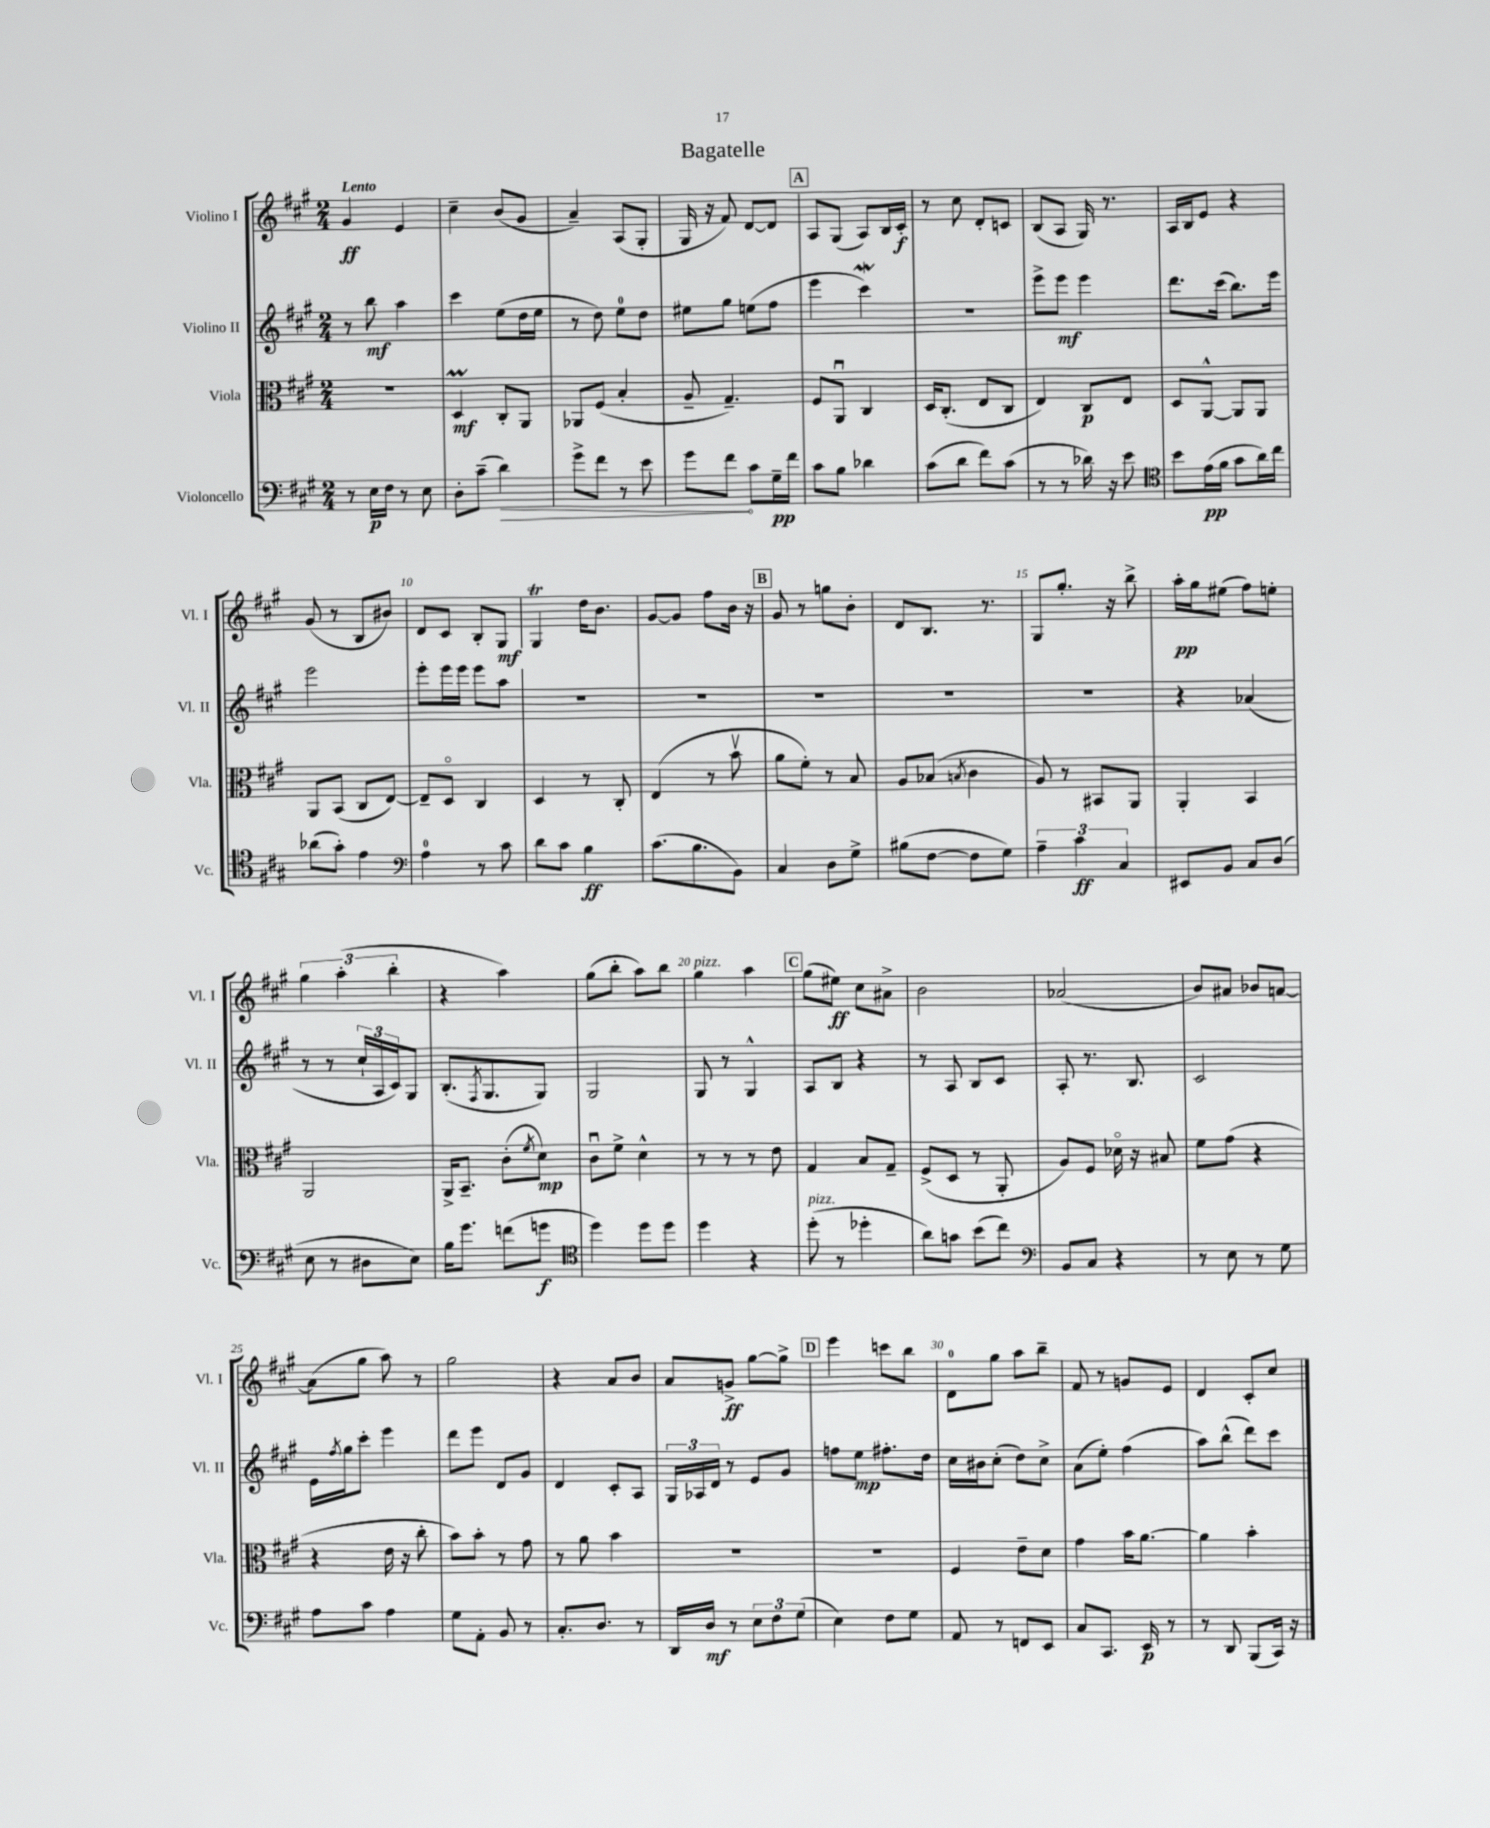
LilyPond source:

\header { title = "Bagatelle" }
<<
\new StaffGroup <<
\new Staff = "s0" \with { instrumentName = "Violino I" shortInstrumentName = "Vl. I" } {
    \clef treble \key a \major \numericTimeSignature \time 2/4 \tempo "Lento"
    gis'4\ff e'4 |
    cis''4-- b'8( gis'8 |
    a'4--) a8( gis8-. |
    gis16 r16 fis'8) d'8~ d'8 |
    \mark \markup { \box "A" } a8 gis8( a8) b16 cis'16-.\f |
    r8 cis''8 d'8-. c'8 |
    b8( a8 gis16) r8. |
    a16 b16 e'8 r4 |
    gis'8( r8 b8 bis'8) |
    d'8 cis'8 b8-. gis8\mf |
    gis4\trill d''16 b'8. |
    gis'8~ gis'8 fis''8 b'16 r16 |
    \mark \markup { \box "B" } gis'8 r8 g''8 b'8-. |
    d'8 b8. r8. |
    gis8 gis''8.-. r16 b''8-> |
    a''16-.\pp gis''16 eis''8( fis''8) e''8-. |
    \tuplet 3/2 { gis''4 a''4-.( b''4-. } |
    r4 a''4) |
    gis''8( b''8-. a''8) b''8 |
    gis''4^\markup { \italic "pizz." } a''4 |
    \mark \markup { \box "C" } gis''8( eis''8\ff) cis''8 ais'8-> |
    b'2 |
    aes'2( |
    b'8) ais'8 bes'8 a'8~ |
    a'8( gis''8 a''8) r8 |
    gis''2 |
    r4 a'8 b'8 |
    a'8 g'8->\ff gis''8~ gis''8-> |
    \mark \markup { \box "D" } e'''4 c'''8 b''8 |
    d'8-0 gis''8 a''8 b''8-- |
    fis'8 r8 g'8 e'8 |
    d'4 cis'8-. cis''8 \bar "|." |
}
\new Staff = "s1" \with { instrumentName = "Violino II" shortInstrumentName = "Vl. II" } {
    \clef treble \key a \major \numericTimeSignature \time 2/4
    r8 b''8\mf a''4 |
    cis'''4 e''8( d''16 e''16 |
    r8 d''8) e''8-0 d''8 |
    eis''8 gis''8 e''8( fis''8 |
    \mark \markup { \box "A" } e'''4 cis'''4\mordent) |
    R2 |
    e'''8-> e'''8\mf e'''4 |
    d'''8. cis'''16( b''8.) e'''16 |
    e'''2 |
    e'''8-. e'''16 e'''16 e'''8 a''8 |
    R2 |
    R2 |
    \mark \markup { \box "B" } R2 |
    R2 |
    R2 |
    r4 aes'4( |
    r8 r8 \tuplet 3/2 { cis''16-! a16 cis'16) } gis8 |
    b8.-.( \acciaccatura { fis8 } gis8. gis8) |
    gis2 |
    gis8 r8 gis4-^ |
    \mark \markup { \box "C" } a8 b8 r4 |
    r8 a8 b8 cis'8 |
    a8-. r8. b8. |
    cis'2 |
    e'16 \acciaccatura { fis''8 } gis''16 cis'''8-. e'''4 |
    d'''8 e'''8 d'8 gis'8 |
    d'4 cis'8-. a8 |
    \tuplet 3/2 { gis16 aes16 d'16 } r8 e'8 gis'8 |
    \mark \markup { \box "D" } f''8 e''8\mp fis''8.-. d''16 |
    cis''16 bis'16 cis''8-.( d''8) cis''8-> |
    a'8( e''8-.) fis''4( |
    a''8) b''8-^( d'''8) cis'''8 \bar "|." |
}
\new Staff = "s2" \with { instrumentName = "Viola" shortInstrumentName = "Vla." } {
    \clef alto \key a \major \numericTimeSignature \time 2/4
    r2 |
    d4\prall\mf cis8-. a,8 |
    aes,8 fis8( b4-. |
    a8-- gis4.--) |
    \mark \markup { \box "A" } fis8 a,8\downbow cis4 |
    d16 cis8.-.( e8 cis8 |
    e4) cis8\p e8 |
    d8 a,8~-^ a,8 a,8 |
    a,8 b,8( cis8 e8~) |
    e8-- d8\flageolet cis4 |
    d4 r8 cis8-. |
    e4( r8 b'8\upbow |
    \mark \markup { \box "B" } a'8 fis'8-.) r8 b8 |
    a8 bes8( \acciaccatura { b8 } cis'4 |
    a8) r8 bis,8 a,8 |
    a,4-. b,4 |
    a,2 |
    a,16-> b,8.-- cis'8-.( \acciaccatura { fis'8 } d'8\mp) |
    cis'8\downbow fis'8-> d'4-^ |
    r8 r8 r8 e'8 |
    \mark \markup { \box "C" } gis4 b8 gis8-- |
    fis8->( d8 r8 a,8-. |
    a8) fis8 des'16\flageolet r16 bis8 |
    fis'8 gis'8( r4 |
    r4 e'16 r16 cis''8-. |
    b'8) b'8-. r8 gis'8 |
    r8 a'8 b'4 |
    R2 |
    \mark \markup { \box "D" } R2 |
    fis4 e'8-- d'8 |
    gis'4 b'16 a'8.~ |
    a'4 b'4-. \bar "|." |
}
\new Staff = "s3" \with { instrumentName = "Violoncello" shortInstrumentName = "Vc." } {
    \clef bass \key a \major \numericTimeSignature \time 2/4
    r8 e16\p fis16 r8 e8 |
    d8-. cis'8--( \once \override Hairpin.circled-tip = ##t d'4\>) |
    gis'8-> fis'8 r8 e'8 |
    gis'8 fis'8\! cis'8 gis16--\pp fis'16 |
    \mark \markup { \box "A" } cis'8 b8 des'4 |
    cis'8( d'8 fis'8) cis'8( |
    r8 r8 des'16) r16 e'8 |
    \clef tenor b'8 e'16\pp( fis'16 gis'8 a'16) cis''16 |
    aes'8( gis'8-.) e'4 |
    \clef bass a4-0 r8 cis'8 |
    d'8 cis'8 b4\ff |
    cis'8.( b8. b,8) |
    \mark \markup { \box "B" } cis4 d8 gis8-> |
    bis8( fis8~ fis8 gis8) |
    \tuplet 3/2 { a4-- cis'4\ff cis4 } |
    eis,8 b,8 cis8 d8( |
    e8 r8 dis8 e8) |
    b16 gis'8. f'8( g'8\f |
    \clef tenor d''4) d''8 d''8 |
    d''4 r4 |
    \mark \markup { \box "C" } d''8-.^\markup { \italic "pizz." }( r8 des''4-. |
    a'8) g'8 b'8( cis''8) |
    \clef bass b,8 cis8 r4 |
    r8 e8 r8 gis8 |
    a8 cis'8 a4 |
    gis8 a,8-. b,8 r8 |
    cis8.-. d8. r8 |
    d,16 d16\mf r8 \tuplet 3/2 { e8 fis8 gis8( } |
    \mark \markup { \box "D" } e4) fis8 gis8 |
    a,8 r8 f,8 e,8 |
    cis8 cis,8. e,16\p r8 |
    r8 d,8 b,,8( cis,16) r16 \bar "|." |
}
>>
>>
\layout { \context { \Score \override BarNumber.break-visibility = ##(#f #t #t) barNumberVisibility = #(every-nth-bar-number-visible 5) } }
